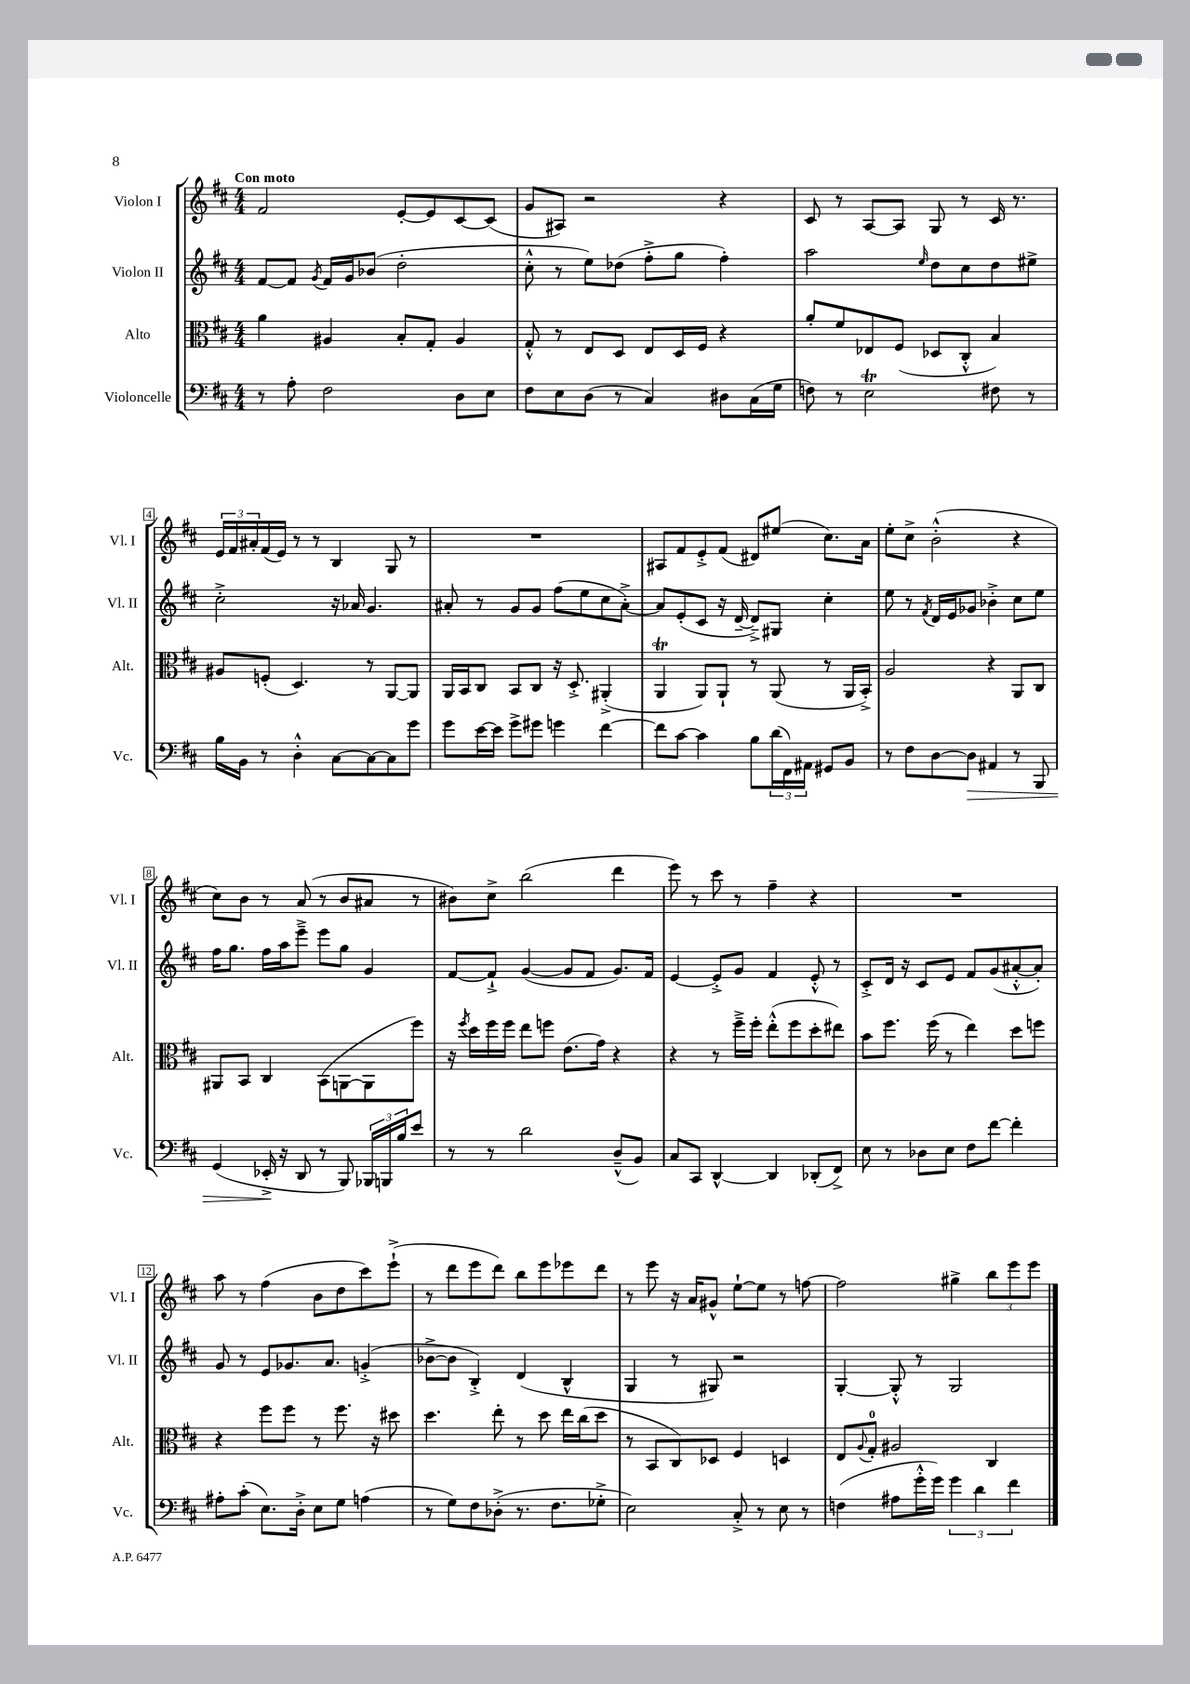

**kern	**kern	**kern	**kern
*staff4	*staff3	*staff2	*staff1
*clefF4	*clefC3	*clefG2	*clefG2
*k[f#c#]	*k[f#c#]	*k[f#c#]	*k[f#c#]
*M4/4	*M4/4	*M4/4	*M4/4
8r	4a	[8f#	2f#
8A'	.	8f#]	.
.	.	8qg	.
2F#	4A#	16f#	.
.	.	16g	.
.	.	(8b-	.
.	8B'	2dd'	[8e'
.	8G'	.	8e]
8D	4A#	.	[8c#
8E	.	.	(8c#]
=	=	=	=
8F#	8G'^^	8cc#'^^	8g
8E	8r	8r	8A#)
(8D	8E	8ee)	2r
8r	8D	(8dd-	.
4C#)	8E	8ff#'^	.
.	16D	8gg	.
.	16F#	.	.
8D#	4r	4ff#')	4r
(16C#	.	.	.
16G	.	.	.
=	=	=	=
8F)	8a'	2aa	8c#
8r	8f#	.	8r
2E	8E-	.	[8A
.	(8F#	.	8A]
.	.	16qqee	.
.	8D-	8dd	8G
.	8C#'^^	8cc#	8r
8F#	4B)	8dd	16c#
.	.	.	8.r
8r	.	8ee#^	.
=	=	=	=
16B	8A#	2cc#'^	24e
.	.	.	24f#
16BB	.	.	.
.	.	.	24a#'
8r	(8F'	.	(16f#
.	.	.	16e)
4D'^^	4.D)	.	8r
.	.	.	8r
[8C#	.	16r	4B
.	.	16a-	.
8C#_	8r	4.g	.
8C#]	[8AA	.	8G
8g	8AA]	.	8r
=	=	=	=
8g	16AA	8a#'	1r
.	16BB	.	.
[16e	8C#	8r	.
16e]	.	.	.
8g^	8BB	8g	.
8g#	8C#	8g	.
4g	16r	(8ff#	.
.	8.D'^	.	.
.	.	8ee	.
[4f#	(4AA#'^	8cc#	.
.	.	[8a#'^)	.
=	=	=	=
8f#]	4AA	8a#]	8A#
[8c#	.	(8e'	8f#
4c#]	8AA)	8c#	8e'^
.	8AA`	16r	(8f#
.	.	[16d~	.
8B	8r	8d~^])	8d#)
(24d	(8AA	8G#	(8ee#
24FF#)	.	.	.
24AA#	.	.	.
8GG#	8r	4cc#'	8.cc#)
8BB	16AA	.	.
.	16BB'^)	.	16a
=	=	=	=
8r	2A	8ee	8ee'
8F#	.	8r	8cc#^
.	.	8qf#	.
[8D	.	16d	(2b'^^
.	.	16e	.
8D]	.	8g-	.
4AA#	4r	4b-'^	.
8r	8AA	8cc#	4r
8BBB	8C#	8ee	.
=	=	=	=
(4GG	8AA#	16ff#	8cc#)
.	.	8.gg	.
.	8BB	.	8b
16EE-'^	4C#	16ff#	8r
16r	.	16aa	.
8DD	.	8eee~^	(8a
8r	(8BB	8eee	8r
8BBB)	[8AA	8gg	8b
24BBB-	8AA]	4g	8a#
24BBB	.	.	.
24B	.	.	.
8e	8ff#)	.	8r
=	=	=	=
8r	16r	[8f#	8b#)
.	8qff#	.	.
.	16dd	.	.
8r	16ff#	8f#`^]	8cc#^
.	16ff#	.	.
2d	8ee	([4g	(2bb
.	8ff	.	.
.	(8.e	8g]	.
.	.	8f#	.
.	16g)	.	.
(8D~^^	4r	8.g)	4ddd
8BB)	.	.	.
.	.	16f#	.
=	=	=	=
8C#	4r	[4e	8eee)
8CC#	.	.	8r
[4DD^^	8r	8e'^]	8ccc#
.	16ff#~^	8g	8r
.	16ff#'	.	.
4DD]	(8ee'^^	4f#	4ff#~
.	8ff#	.	.
(8DD-'	8dd'	8e'^^	4r
8FF#^)	8ee#)	8r	.
=	=	=	=
8E	8b	8c#'^	1r
8r	8.ff#	16d	.
.	.	16r	.
8D-	.	8c#	.
.	(16ff#	.	.
8E	8r	8e	.
8F#	4ee)	8f#	.
[8f#	.	(8g	.
4f#']	8dd	[8a#'^^	.
.	8ff	8a#'])	.
=	=	=	=
8A#'	4r	8g	8aa
(8c#'	.	8r	8r
8.E)	8ff#	8e	(4ff#
.	8ff#	8.g-	.
16D'^	.	.	.
8E	8r	.	8b
.	.	8.a	.
8G	8.ff#	.	8dd
(4A	.	(4g'^	8ccc#)
.	16r	.	.
.	8dd#	.	(8eee`^
=	=	=	=
8r	4.dd	[8b-^	8r
8G)	.	8b-]	8ddd
8F#	.	4B'^)	8eee
(8D-'^	8ee'	.	8ddd)
8.r	8r	(4d	8bb
.	8dd	.	8eee
8.F#	.	.	.
.	16ee	4B^^	8eee-
.	(16cc#	.	.
8G-'^	8dd	.	8ddd
=	=	=	=
2E)	8r	4G	8r
.	8BB	.	8eee
.	8C#)	8r	16r
.	.	.	16a
.	8D-	8G#)	8g#^^
8C#'^	4F#	2r	[8ee`
8r	.	.	8ee]
8E	4D	.	8r
8r	.	.	[8ff
=	=	=	=
(4F	8E	[4G'	2ff]
.	8qqA	.	.
.	8G'	.	.
8A#	2A#	8G'^^]	.
16g'^^	.	8r	.
16g)	.	.	.
6g	.	2G	4gg#^
6d	.	.	.
.	4C#	.	12bb
6f#	.	.	12eee
.	.	.	12eee
==	==	==	==
*-	*-	*-	*-
